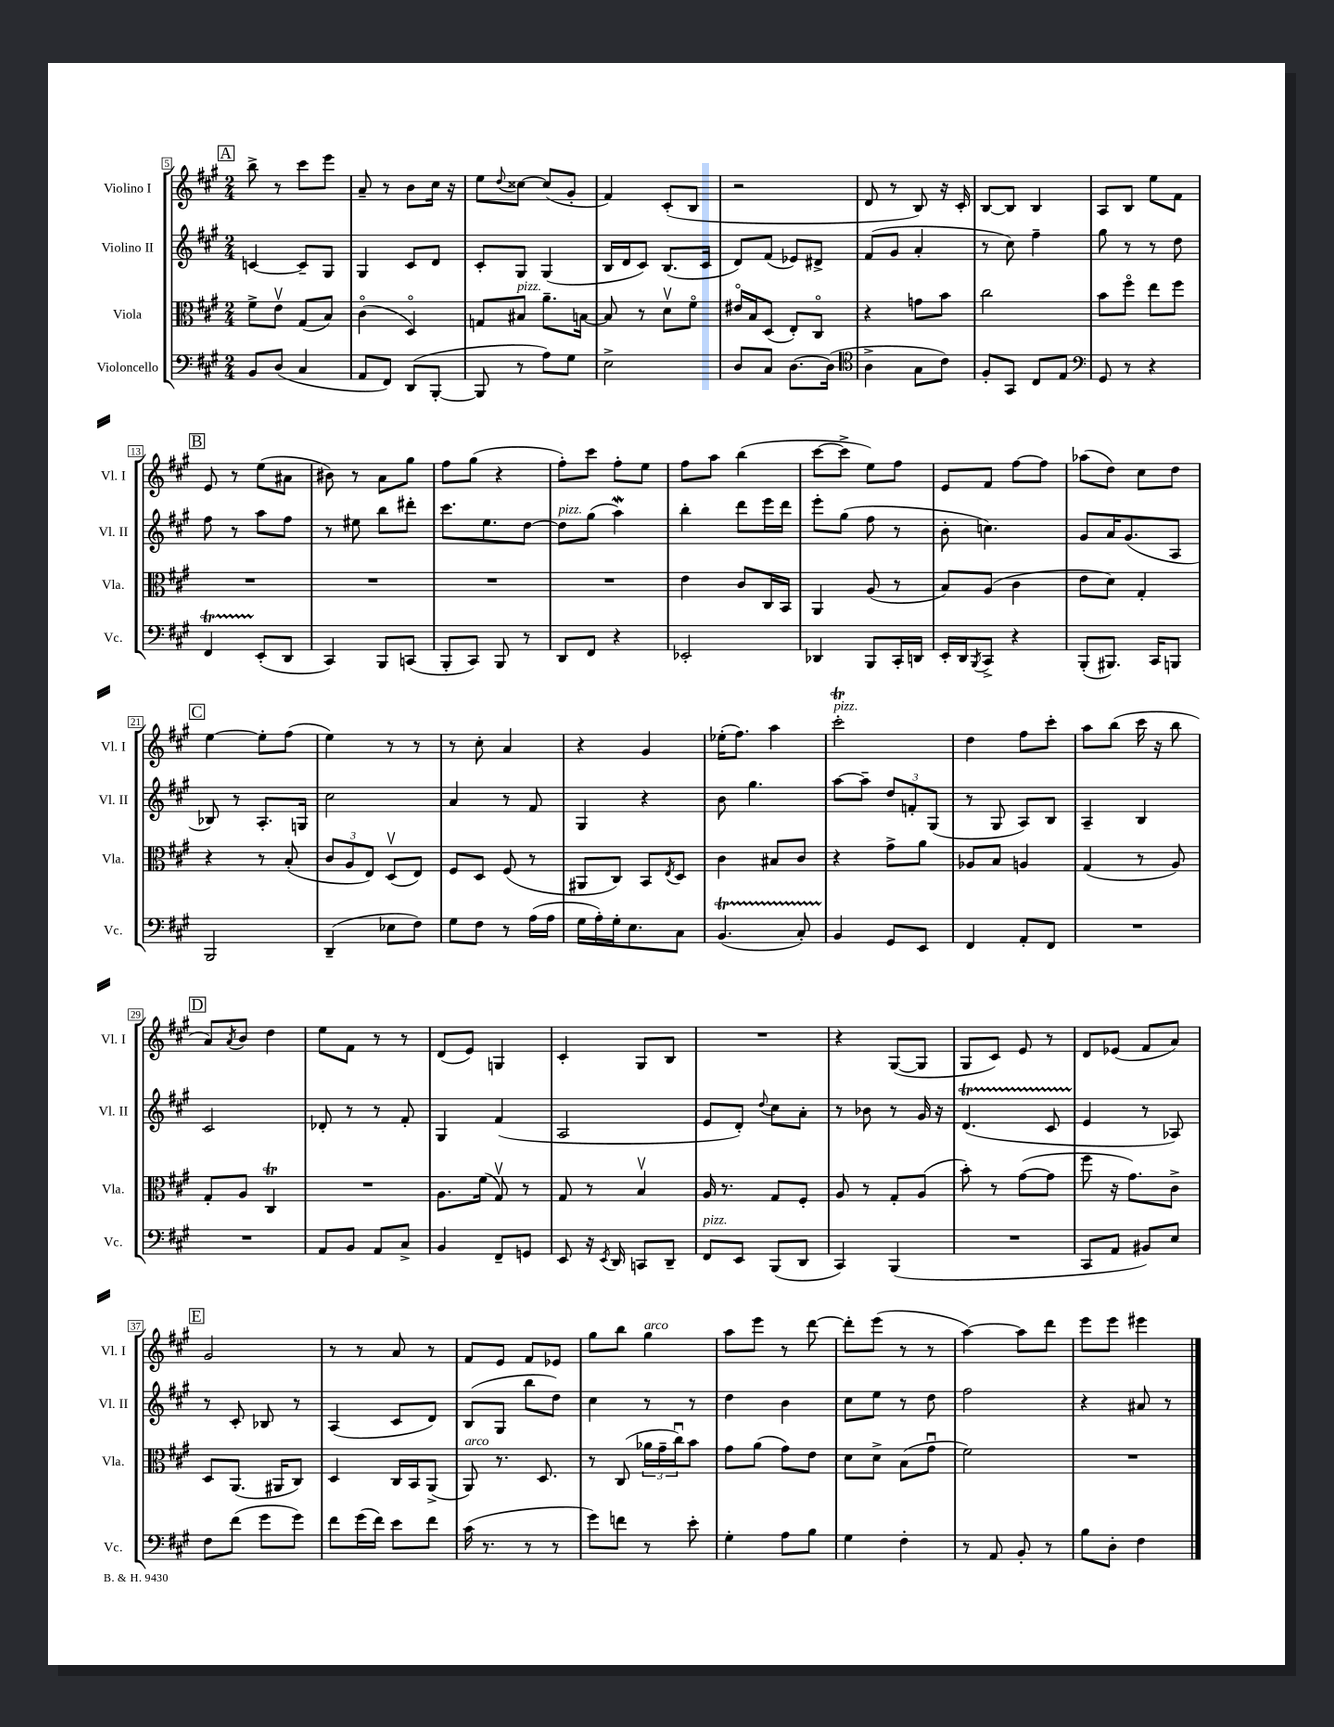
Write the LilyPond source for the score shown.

<<
\new StaffGroup <<
\new Staff = "s0" \with { instrumentName = "Violino I" shortInstrumentName = "Vl. I" } {
    \clef treble \key a \major \numericTimeSignature \time 2/4
    \mark \markup { \box "A" } b''8-> r8 cis'''8 e'''8 |
    a'8-- r8 b'8 cis''16 r16 |
    e''8 \appoggiatura { d''8 } cisis''8~ cisis''8( gis'8-. |
    fis'4) cis'8-.( b8 |
    r2 |
    d'8 r8 b8) r16 cis'16-. |
    b8~ b8 b4 |
    a8 b8 e''8 fis'8 |
    \mark \markup { \box "B" } e'8 r8 e''8( ais'8 |
    bis'8) r8 a'8 gis''8 |
    fis''8 gis''8( r4 |
    fis''8-.) cis'''8 fis''8-. e''8 |
    fis''8 a''8 b''4( |
    cis'''8~ cis'''8-> e''8) fis''8 |
    e'8 fis'8 fis''8~ fis''8 |
    aes''8( d''8) cis''8 d''8 |
    \mark \markup { \box "C" } e''4~ e''8-. fis''8( |
    e''4) r8 r8 |
    r8 cis''8-. a'4 |
    r4 gis'4 |
    ees''16-.( fis''8.) a''4 |
    cis'''2-.\trill^\markup { \italic "pizz." } |
    d''4 fis''8 cis'''8-. |
    a''8 b''8( cis'''16 r16 b''8 |
    \mark \markup { \box "D" } a'8) \acciaccatura { a'8 } b'8 d''4 |
    e''8 fis'8 r8 r8 |
    d'8( e'8) g4 |
    cis'4-. gis8 b8 |
    R2 |
    r4 gis8~( gis8 |
    gis8 cis'8) e'8 r8 |
    d'8 ees'8( fis'8 a'8) |
    \mark \markup { \box "E" } gis'2 |
    r8 r8 a'8 r8 |
    fis'8 e'8 fis'8 ees'8 |
    gis''8 b''8 gis''4^\markup { \italic "arco" } |
    a''8 e'''8 r8 d'''8~ |
    d'''8-. e'''8( r8 r8 |
    a''4~) a''8 d'''8 |
    e'''8 e'''8 eis'''4 \bar "|." |
}
\new Staff = "s1" \with { instrumentName = "Violino II" shortInstrumentName = "Vl. II" } {
    \clef treble \key a \major \numericTimeSignature \time 2/4
    \mark \markup { \box "A" } c'4~ c'8-- gis8 |
    gis4 cis'8 d'8 |
    cis'8-. gis8 gis4( |
    b16 d'16 cis'8) b8.( cis'16 |
    d'8) fis'8( ees'8) dis'8-> |
    fis'8( gis'8 a'4-. |
    r8 cis''8) fis''4-- |
    gis''8 r8 r8 d''8 |
    \mark \markup { \box "B" } fis''8 r8 a''8 fis''8 |
    r8 eis''8 b''8 dis'''8-. |
    cis'''8. e''8. d''8~ |
    d''8^\markup { \italic "pizz." } gis''8( a''4\mordent) |
    b''4-. d'''8 e'''16 d'''16 |
    e'''8-. gis''8( fis''8 r8 |
    b'8-. c''4.) |
    gis'8 a'16 gis'8.( a8 |
    \mark \markup { \box "C" } bes8) r8 a8.-. g16 |
    cis''2 |
    a'4 r8 fis'8 |
    gis4 r4 |
    b'8 gis''4. |
    a''8~ a''8-- \tuplet 3/2 { d''8 f'8-. gis8( } |
    r8 gis8 a8) b8 |
    a4-- b4 |
    \mark \markup { \box "D" } cis'2 |
    des'8-. r8 r8 fis'8-. |
    gis4 fis'4( |
    a2 |
    e'8 d'8-.) \appoggiatura { d''8 } cis''8 a'8-. |
    r8 bes'8 r8 gis'16 r16 |
    d'4.\startTrillSpan( cis'8 |
    e'4\stopTrillSpan r8 aes8) |
    \mark \markup { \box "E" } r8 cis'8-. bes8 r8 |
    a4( cis'8 d'8) |
    b8( gis8 b''8 d''8) |
    cis''4 r8 r8 |
    d''4 b'4 |
    cis''8 e''8 r8 d''8 |
    fis''2 |
    r4 ais'8 r8 \bar "|." |
}
\new Staff = "s2" \with { instrumentName = "Viola" shortInstrumentName = "Vla." } {
    \clef alto \key a \major \numericTimeSignature \time 2/4
    \mark \markup { \box "A" } fis'8-> e'8\upbow gis8( b8) |
    cis'4\flageolet( d4\flageolet) |
    g8 bis8^\markup { \italic "pizz." } a'8.-- b16~ |
    b8 r8 d'8\upbow fis'8\flageolet |
    eis'16\flageolet b16 d8( e8-.) cis8\flageolet |
    r4 g'8 b'8 |
    cis''2 |
    b'8 fis''8\flageolet e''8 fis''8 |
    \mark \markup { \box "B" } R2 |
    R2 |
    R2 |
    R2 |
    e'4 cis'8 cis16 b,16 |
    a,4 a8( r8 |
    b8) a8( cis'4 |
    e'8 d'8) gis4-. |
    \mark \markup { \box "C" } r4 r8 b8-.( |
    \tuplet 3/2 { cis'8 a8 e8) } d8\upbow( e8) |
    fis8 d8 fis8( r8 |
    ais,8 cis8) b,8 \acciaccatura { e8 } d8 |
    cis'4 bis8 cis'8 |
    r4 gis'8-> a'8 |
    aes8 b8 a4 |
    gis4( r8 a8) |
    \mark \markup { \box "D" } gis8-. a8 cis4\trill |
    R2 |
    a8. fis'16( gis8\upbow) r8 |
    gis8 r8 b4\upbow |
    a16 r8. gis8 fis8-. |
    a8 r8 gis8-. a8( |
    b'8-.) r8 gis'8~( gis'8 |
    fis''8 r16 gis'8.) cis'8-> |
    \mark \markup { \box "E" } d8 a,8.( ais,16 cis8) |
    d4 cis16 b,16 a,8->( |
    a,8^\markup { \italic "arco" }) r8. d8. |
    r8 cis8( \tuplet 3/2 { aes'16 gis'16-- cis''16\downbow) } b'8 |
    gis'8 a'8( gis'8) e'8 |
    d'8 d'8-> b8( gis'8\downbow |
    fis'2) |
    R2 \bar "|." |
}
\new Staff = "s3" \with { instrumentName = "Violoncello" shortInstrumentName = "Vc." } {
    \clef bass \key a \major \numericTimeSignature \time 2/4
    \mark \markup { \box "A" } b,8 d8( cis4 |
    a,8 fis,8) d,8( b,,8~-. |
    b,,8 r8 a8) gis8 |
    e2-> |
    d8 cis8 d8.~ d16( |
    \clef tenor a4-> gis8 cis'8) |
    fis8-. gis,8 cis8 e8 |
    \clef bass gis,8 r8 r4 |
    \mark \markup { \box "B" } fis,4\startTrillSpan e,8-.\stopTrillSpan( d,8 |
    cis,4) b,,8 c,8( |
    b,,8-. cis,8) b,,8 r8 |
    d,8 fis,8 r4 |
    ees,2-. |
    des,4 b,,8 cis,16-. d,16 |
    e,16-. d,16 \acciaccatura { b,,8 } cis,8-> r4 |
    b,,8-.( bis,,8.) cis,16 b,,8 |
    \mark \markup { \box "C" } b,,2 |
    d,4--( ees8 fis8) |
    gis8 fis8 r8 a16( a16 |
    gis16 a16-.) gis16-. e8. cis8 |
    b,4.\startTrillSpan( cis8-.) |
    b,4\stopTrillSpan gis,8 e,8 |
    fis,4 a,8-. fis,8 |
    R2 |
    \mark \markup { \box "D" } R2 |
    a,8 b,8 a,8 cis8-> |
    b,4 fis,8-- g,8 |
    e,8 r16 \acciaccatura { e,8 } d,16 c,8 d,8-- |
    fis,8^\markup { \italic "pizz." } e,8 b,,8( d,8 |
    cis,4) b,,4( |
    R2 |
    cis,8 a,8 bis,8) e8 |
    \mark \markup { \box "E" } fis8 fis'8( gis'8 gis'8) |
    fis'8 gis'16( fis'16) e'8 fis'8 |
    cis'16( r8. r8 r8 |
    gis'8) f'8 r8 e'8-. |
    gis4-. a8 b8 |
    gis4 fis4-. |
    r8 a,8 b,8-. r8 |
    b8 d8-. fis4 \bar "|." |
}
>>
>>
\layout { \context { \Score currentBarNumber = #5 \override BarNumber.stencil = #(make-stencil-boxer 0.1 0.3 ly:text-interface::print) } }
